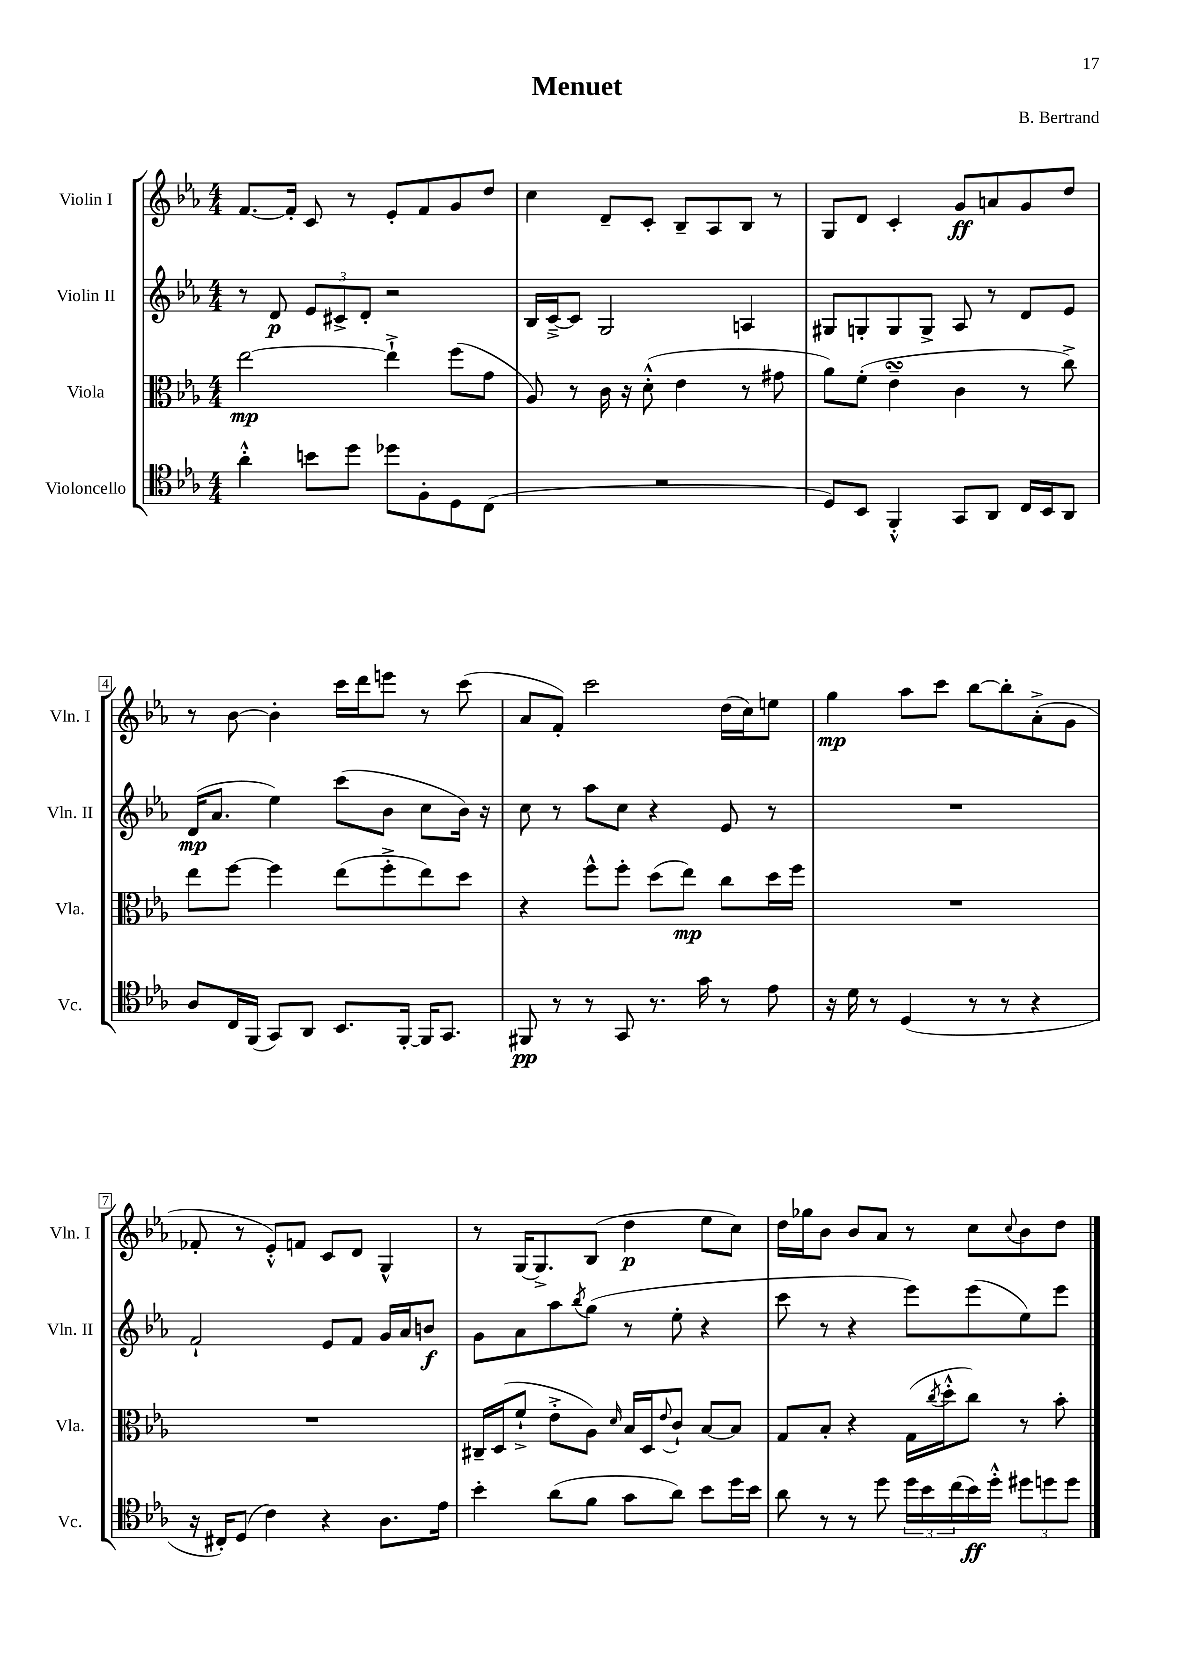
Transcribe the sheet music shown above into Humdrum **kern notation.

**kern	**dynam	**kern	**dynam	**kern	**dynam	**kern	**dynam
*part4	*part4	*part3	*part3	*part2	*part2	*part1	*part1
*staff4	*staff4	*staff3	*staff3	*staff2	*staff2	*staff1	*staff1
*I"Violoncello	*	*I"Viola	*	*I"Violin II	*	*I"Violin I	*
*I'Vc.	*	*I'Vla.	*	*I'Vln. II	*	*I'Vln. I	*
*clefC4	*	*clefC3	*	*clefG2	*	*clefG2	*
*k[b-e-a-]	*	*k[b-e-a-]	*	*k[b-e-a-]	*	*k[b-e-a-]	*
*M4/4	*	*M4/4	*	*M4/4	*	*M4/4	*
=1	=1	=1	=1	=1	=1	=1	=1
4a-'^^\	.	[2ee-\	mp	8r	.	[8.f/L	.
.	.	.	.	8d/	p	.	.
.	.	.	.	.	.	16f'/Jk]	.
8bn\L	.	.	.	12e-/L	.	8c/	.
.	.	.	.	12c#X^/	.	.	.
8dd\J	.	.	.	.	.	8r	.
.	.	.	.	12d'/J	.	.	.
8dd-X\L	.	4ee-`^\]	.	2r	.	8e-'/L	.
8F'\	.	.	.	.	.	8f/	.
8D\	.	(8ff\L	.	.	.	8g/	.
(8C\J	.	8g\J	.	.	.	8dd/J	.
=2	=2	=2	=2	=2	=2	=2	=2
1r	.	8A-/)	.	16B-/LL	.	4cc\	.
.	.	.	.	[16c~^/J	.	.	.
.	.	8r	.	8c/J]	.	.	.
.	.	16c\	.	2G/	.	8d~/L	.
.	.	16r	.	.	.	.	.
.	.	(8d'^^\	.	.	.	8c'/J	.
.	.	4e-\	.	.	.	8B-~/L	.
.	.	.	.	.	.	8A-/	.
.	.	8r	.	4An/	.	8B-/J	.
.	.	8g#X\	.	.	.	8r	.
=3	=3	=3	=3	=3	=3	=3	=3
8D/L)	.	8a-\L)	.	8G#X/L	.	8G/L	.
8BB-/J	.	(8f'\J	.	8Gn'/	.	8d/J	.
4FF'^^/	.	4e-sSSs~\	.	8G/	.	4c'/	.
.	.	.	.	8G^/J	.	.	.
8GG/L	.	4c\	.	8A-/	.	8g/L	ff
8AA-/J	.	.	.	8r	.	8an/	.
16C/LL	.	8r	.	8d/L	.	8g/	.
16BB-/J	.	.	.	.	.	.	.
8AA-/J	.	8cc^\)	.	8e-/J	.	8dd/J	.
!!LO:LB:g=z
=4	=4	=4	=4	=4	=4	=4	=4
8A-/L	.	8ee-\L	.	(16d/KL	mp	8r	.
.	.	.	.	8.a-/J	.	.	.
16C/L	.	[8ff\J	.	.	.	[8b-\	.
(16FF/JJ	.	.	.	.	.	.	.
8GG/L)	.	4ff\]	.	4ee-\)	.	4b-'\]	.
8AA-/J	.	.	.	.	.	.	.
8.BB-/L	.	(8ee-\L	.	(8ccc\L	.	16ccc\LL	.
.	.	.	.	.	.	16ddd\J	.
.	.	8ff'^\	.	8b-\J	.	8eeen\J	.
[16FF'/Jk	.	.	.	.	.	.	.
16FF/KL]	.	8ee-\)	.	8cc\L	.	8r	.
8.GG/J	.	.	.	.	.	.	.
.	.	8dd\J	.	16b-\Jk)	.	(8ccc\	.
.	.	.	.	16r	.	.	.
=5	=5	=5	=5	=5	=5	=5	=5
8FF#X/	pp	4r	.	8cc\	.	8a-/L	.
8r	.	.	.	8r	.	8f'/J)	.
8r	.	8ff^^\L	.	8aa-\L	.	2ccc\	.
8GG/	.	8ff'\J	.	8cc\J	.	.	.
8.r	.	(8dd\L	.	4r	.	.	.
.	.	8ee-\J)	mp	.	.	.	.
16g\	.	.	.	.	.	.	.
8r	.	8cc\L	.	8e-/	.	(16dd\LL	.
.	.	.	.	.	.	16cc\J)	.
8e-\	.	16dd\L	.	8r	.	8een\J	.
.	.	16ff\JJ	.	.	.	.	.
=6	=6	=6	=6	=6	=6	=6	=6
16r	.	1r	.	1r	.	4gg\	mp
16d\	.	.	.	.	.	.	.
8r	.	.	.	.	.	.	.
(4D/	.	.	.	.	.	8aa-\L	.
.	.	.	.	.	.	8ccc\J	.
8r	.	.	.	.	.	[8bb-\L	.
8r	.	.	.	.	.	8bb-'\]	.
4r	.	.	.	.	.	(8a-'^\	.
.	.	.	.	.	.	8g\J	.
!!LO:LB:g=z
=7	=7	=7	=7	=7	=7	=7	=7
16r	.	1r	.	2f`/	.	8f-X'/	.
16C#X'/KL)	.	.	.	.	.	.	.
(8D/J	.	.	.	.	.	8r	.
4c\)	.	.	.	.	.	8e-'^^/L)	.
.	.	.	.	.	.	8fn/J	.
4r	.	.	.	8e-/L	.	8c/L	.
.	.	.	.	8f/J	.	8d/J	.
8.A-\L	.	.	.	16g/LL	.	4G^^/	.
.	.	.	.	16a-/J	.	.	.
.	.	.	.	8bn/J	f	.	.
16e-\Jk	.	.	.	.	.	.	.
=8	=8	=8	=8	=8	=8	=8	=8
4b-'\	.	16C#X~/LL	.	8g\L	.	8r	.
.	.	(16D/J	.	.	.	.	.
.	.	8f`^/J	.	8a-\	.	[16G/KL	.
.	.	.	.	.	.	8.G^/]	.
(8a-\L	.	8e-'^\L	.	8aa-\	.	.	.
.	.	.	.	8qbb-/	.	.	.
8f\J	.	8A-\J)	.	(8gg\J	.	(8B-/J	.
.	.	16qqd/	.	.	.	.	.
8g\L	.	16B-/LL	.	8r	.	4dd\	p
.	.	16D/J	.	.	.	.	.
.	.	8qqe-/	.	.	.	.	.
8a-\J)	.	8c`/J	.	8ee-'\	.	.	.
8b-\L	.	[8B-/L	.	4r	.	8ee-\L	.
16dd\L	.	8B-/J]	.	.	.	8cc\J)	.
16b-\JJ	.	.	.	.	.	.	.
=9	=9	=9	=9	=9	=9	=9	=9
8a-\	.	8G/L	.	8ccc\	.	16dd\LL	.
.	.	.	.	.	.	16gg-X\J	.
8r	.	8B-'/J	.	8r	.	8b-\J	.
8r	.	4r	.	4r	.	8b-/L	.
8dd\	.	.	.	.	.	8a-/J	.
24dd\LL	.	(16G\LL	.	8eee-\L)	.	8r	.
24b-\	.	.	.	.	.	.	.
.	.	8qcc/	.	.	.	.	.
.	.	16dd'^^\J	.	.	.	.	.
(24cc\	.	.	.	.	.	.	.
16b-\)	ff	8cc\J)	.	(8eee-\	.	8cc\L	.
16dd'^^\JJ	.	.	.	.	.	.	.
.	.	.	.	.	.	8qqcc/	.
12dd#X\L	.	8r	.	8ee-\)	.	8b-\	.
12ddn\	.	.	.	.	.	.	.
.	.	8b-'\	.	8eee-\J	.	8dd\J	.
12dd\J	.	.	.	.	.	.	.
==	==	==	==	==	==	==	==
*-	*-	*-	*-	*-	*-	*-	*-
